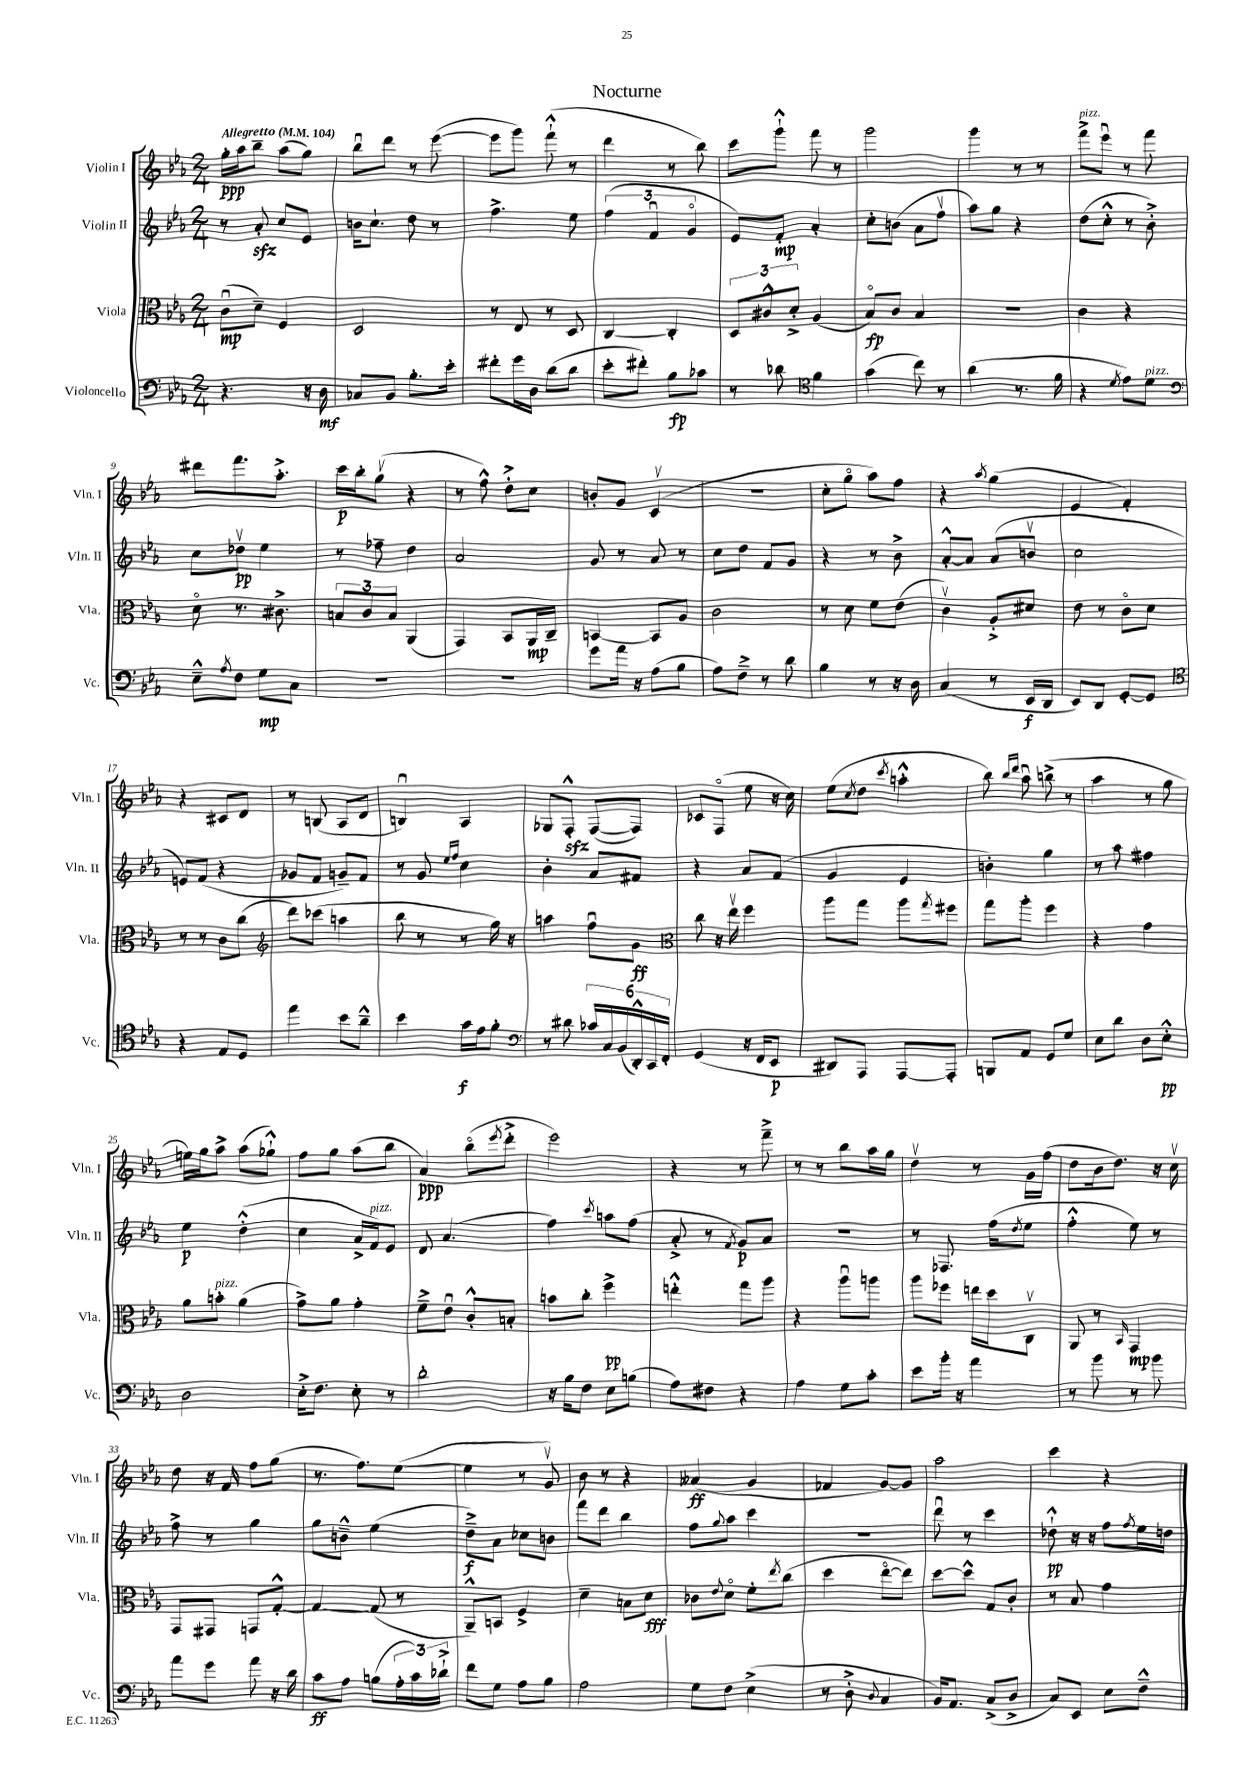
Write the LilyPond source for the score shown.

\header { title = "Nocturne" }
<<
\new StaffGroup <<
\new Staff = "s0" \with { instrumentName = "Violin I" shortInstrumentName = "Vln. I" } {
    \clef treble \key ees \major \numericTimeSignature \time 2/4 \tempo "Allegretto" 4 = 104
    g''16-.\ppp aes''16 bes''8-- aes''8( g''8) |
    bes''8\downbow d'''8 r8 ees'''8~( |
    ees'''8 g'''8) f'''8-!-^( r8 |
    d'''4 r8 bes''8) |
    c'''8 g'''8-!-^ f'''8 r8 |
    g'''2 |
    g'''4 r8 r8 |
    f'''8->^\markup { \italic "pizz." } ees'''8\downbow r8 f'''8 |
    dis'''8 f'''8. aes''8.-.-> |
    c'''16\p bes''16-. g''8\upbow( r4 |
    r8 f''8-^) d''8-.-> c''8 |
    b'8-. g'8 c'4\upbow( |
    r2 |
    c''8-. g''8\flageolet aes''8) f''8 |
    r4 \acciaccatura { aes''8 } g''4( |
    ees'4 f'4-.) |
    r4 cis'8 d'8 |
    r8 b8( aes8 d'8 |
    b4\downbow) aes4 |
    ges8 f8-.-^\sfz f8~( f8) |
    ces'8 f8\flageolet( ees''8 r16 c''16) |
    ees''8( \acciaccatura { c''8 } d''8 \acciaccatura { c'''8 } a''4-.-^ |
    bes''8) \grace { bes''16 d'''16 } aes''8\downbow b''8->( r8 |
    aes''4 r8 g''8 |
    e''16) g''16 aes''8-> aes''8( ges''8-!-^) |
    f''8 g''8 aes''8( bes''8 |
    aes'4\ppp) bes''8\flageolet( \acciaccatura { ees'''8 } d'''8-.-> |
    ees'''2) |
    r4 r8 f'''8---> |
    r8 r8 bes''8 aes''16 g''16 |
    d''4\upbow r8 g'16 f''16( |
    d''8 bes'16 d''8.) r16 c''16\upbow |
    d''8 r16 f'16 f''8 g''8( |
    r8. f''8.) ees''8~( |
    ees''4 r8 g'8\upbow) |
    bes'8 r8 r4 |
    aeses'4\ff( g'4 |
    fes'4 g'8~) g'8 |
    aes''2 |
    c'''4 r4 \bar "|." |
}
\new Staff = "s1" \with { instrumentName = "Violin II" shortInstrumentName = "Vln. II" } {
    \clef treble \key ees \major \numericTimeSignature \time 2/4
    r8 aes'8-.\sfz c''8 ees'8 |
    b'16 c''8.-! d''8 r8 |
    f''4.-> ees''8 |
    \tuplet 3/2 { f''4( f'4\downbow g'4\flageolet } |
    ees'8) f'8-.\mp aes'4-. |
    c''8-. b'8( aes'8 f''8\upbow |
    aes''8) g''8 r4 |
    d''8( c''8-.-^ r8 bes'8-.->) |
    c''8 des''8\upbow\pp ees''4 |
    r8 fes''8-- d''4 |
    aes'2 |
    g'8 r8 aes'8 r8 |
    c''8 d''8 f'8 g'8 |
    r4 r8 bes'8-> |
    aes'8~-.-^ aes'8 aes'8( b'8\upbow |
    c''2 |
    e'8) f'8( r4 |
    ges'8 f'8 g'8--) f'8 |
    r8 g'8 \grace { ees''16 f''16 } c''4 |
    bes'4-. aes'8 fis'8 |
    r4 aes'8 f'8( |
    g'4 ees'4 |
    b'4-.) g''4 |
    r8 aes''8 fis''4 |
    ees''4\p d''4-.-^( |
    c''4 aes'16-> f'16^\markup { \italic "pizz." }) ees'8 |
    d'8 aes'4.( |
    f''4) \acciaccatura { c'''8 } a''8 f''8( |
    aes'8-.-> r8 \acciaccatura { f'8 } g'8\p) aes'8 |
    R2 |
    r8 fes8. f''16( \acciaccatura { d''8 } ees''8 |
    f''4-.-^ ees''8) r8 |
    f''8-> r8 g''4 |
    g''8 b'8---^ ees''4( |
    d''8--->\f) aes'8 ces''8 b'8 |
    f'''8 d'''8 bes''4 |
    f''8 \appoggiatura { g''8 } aes''8 c'''4 |
    r2 |
    d'''8\downbow r8 c'''4 |
    des''8-!-^\pp r16 r16 f''8 \acciaccatura { f''8 } ees''16 d''16 \bar "|." |
}
\new Staff = "s2" \with { instrumentName = "Viola" shortInstrumentName = "Vla." } {
    \clef alto \key ees \major \numericTimeSignature \time 2/4
    c'8\downbow\mp( d'8--) f4 |
    d2 |
    r8 ees8 r8 d8 |
    c4~ c4-. |
    \tuplet 3/2 { d8 cis'8-^ d'8-.-> } aes4( |
    bes8\flageolet\fp) c'8 bes4 |
    R2 |
    c'4 r4 |
    d'8\flageolet r8. cis'8.-> |
    \tuplet 3/2 { b8 c'8 b8 } aes,4( |
    g,4) bes,8 aes,16\mp c16-- |
    b,4~ b,8 aes8 |
    c'2 |
    r8 d'8 f'8 ees'8( |
    c'4\upbow) aes8-.-> dis'8 |
    ees'8 r8 c'8\flageolet d'8 |
    r8 r8 c'8 c''8( |
    \clef treble d'''8) ces'''8( a''4 |
    bes''8 r8 r8 g''16) r16 |
    a''4 f''8\downbow g'8\ff |
    \clef alto c''8 r16 ees''16\upbow f''4 |
    aes''8 g''8 aes''8 \acciaccatura { g''8 } fis''8 |
    g''8 aes''8-. f''4 |
    r4 g'4 |
    aes'8 b'8-.^\markup { \italic "pizz." } aes'4( |
    g'8->) aes'8 g'4-. |
    f'8---> ees'8\downbow c'8-.-^ b8-. |
    b'8 c''8-. f''4->\pp |
    e''4-.-^ g''8 aes''8 |
    r4 aes''8\downbow a''8 |
    aes''8 fes''8 e''16 d''16 c8\upbow |
    aes,8 r8 \grace { bes,16 } g,4\mp |
    g,8 gis,8 g,8 g8~-.-^ |
    g4~ g8( r8 |
    aes,8---^) b,8 f4-> |
    d'4-- b8 d'8\fff |
    ces'8 \appoggiatura { ees'8 } d'8\flageolet f'8-. \acciaccatura { ees''8 } c''8( |
    d''4 ees''8~\flageolet ees''8) |
    d''8~ d''8-^ g8 c'8-. |
    r8 bes8 g'4 \bar "|." |
}
\new Staff = "s3" \with { instrumentName = "Violoncello" shortInstrumentName = "Vc." } {
    \clef bass \key ees \major \numericTimeSignature \time 2/4
    r4. r16 d16\mf |
    ces8 bes,8 bes8.-. ees'16-. |
    fis'8-. g'16 d16 d'8( d'8 |
    ees'8-. fis'8-.) bes8\fp ces'8 |
    r8 des'8 \clef tenor f'4 |
    g'4( c''8) r8 |
    aes'4( r8. f'16 |
    r4 \acciaccatura { d'8 } ees'8) d'8^\markup { \italic "pizz." } |
    \clef bass ees8---^ \acciaccatura { aes8 } f8 g8\mp c8 |
    R2 |
    R2 |
    g'8 aes'16 r16 aes8( bes8 |
    aes8) f8---> r8 d'8 |
    bes4 r8 r16 d16 |
    c4( r8 ees,16\f d,16 |
    ees,8) d,8 g,8~-. g,8 |
    \clef tenor r4 ees8 d8 |
    ees''4 bes'8 aes'8---^ |
    bes'4 g'16\f ees'16 f'8-. |
    \clef bass r8 dis'8 \tuplet 6/4 { ces'16 c16 bes,16( d,16-.-^) c,16 f,16-. } |
    g,4( r16 f,16 ees,8\p |
    dis,8) aes,,8 aes,,8~ aes,,8-. |
    b,,8 aes,8 g,8 g8 |
    ees8 d'8 d8 ees8-.-^\pp |
    d2 |
    ees16-.-> f8. ees8-. r8 |
    d'2-. |
    r16 bes16 f8 ees8 b8( |
    aes8) fis8 r4 |
    aes4 g8 c'8-. |
    ees'8 bes'16-. r16 aes'4 |
    r8 bes'8 r8 bes'8 |
    aes'8 g'8 aes'8 r16 d'16 |
    c'8\ff aes8 b8( \tuplet 3/2 { aes16-. c'16) des'16-!-> } |
    f'8 g8 aes8 bes8 |
    aes2 |
    g8 f8 ees4->( |
    r8 d8-.-> \appoggiatura { d8 } c4 |
    bes,16) aes,8. c8->( d8-> |
    c8) ees,8 ees8 f8---^ \bar "|." |
}
>>
>>
